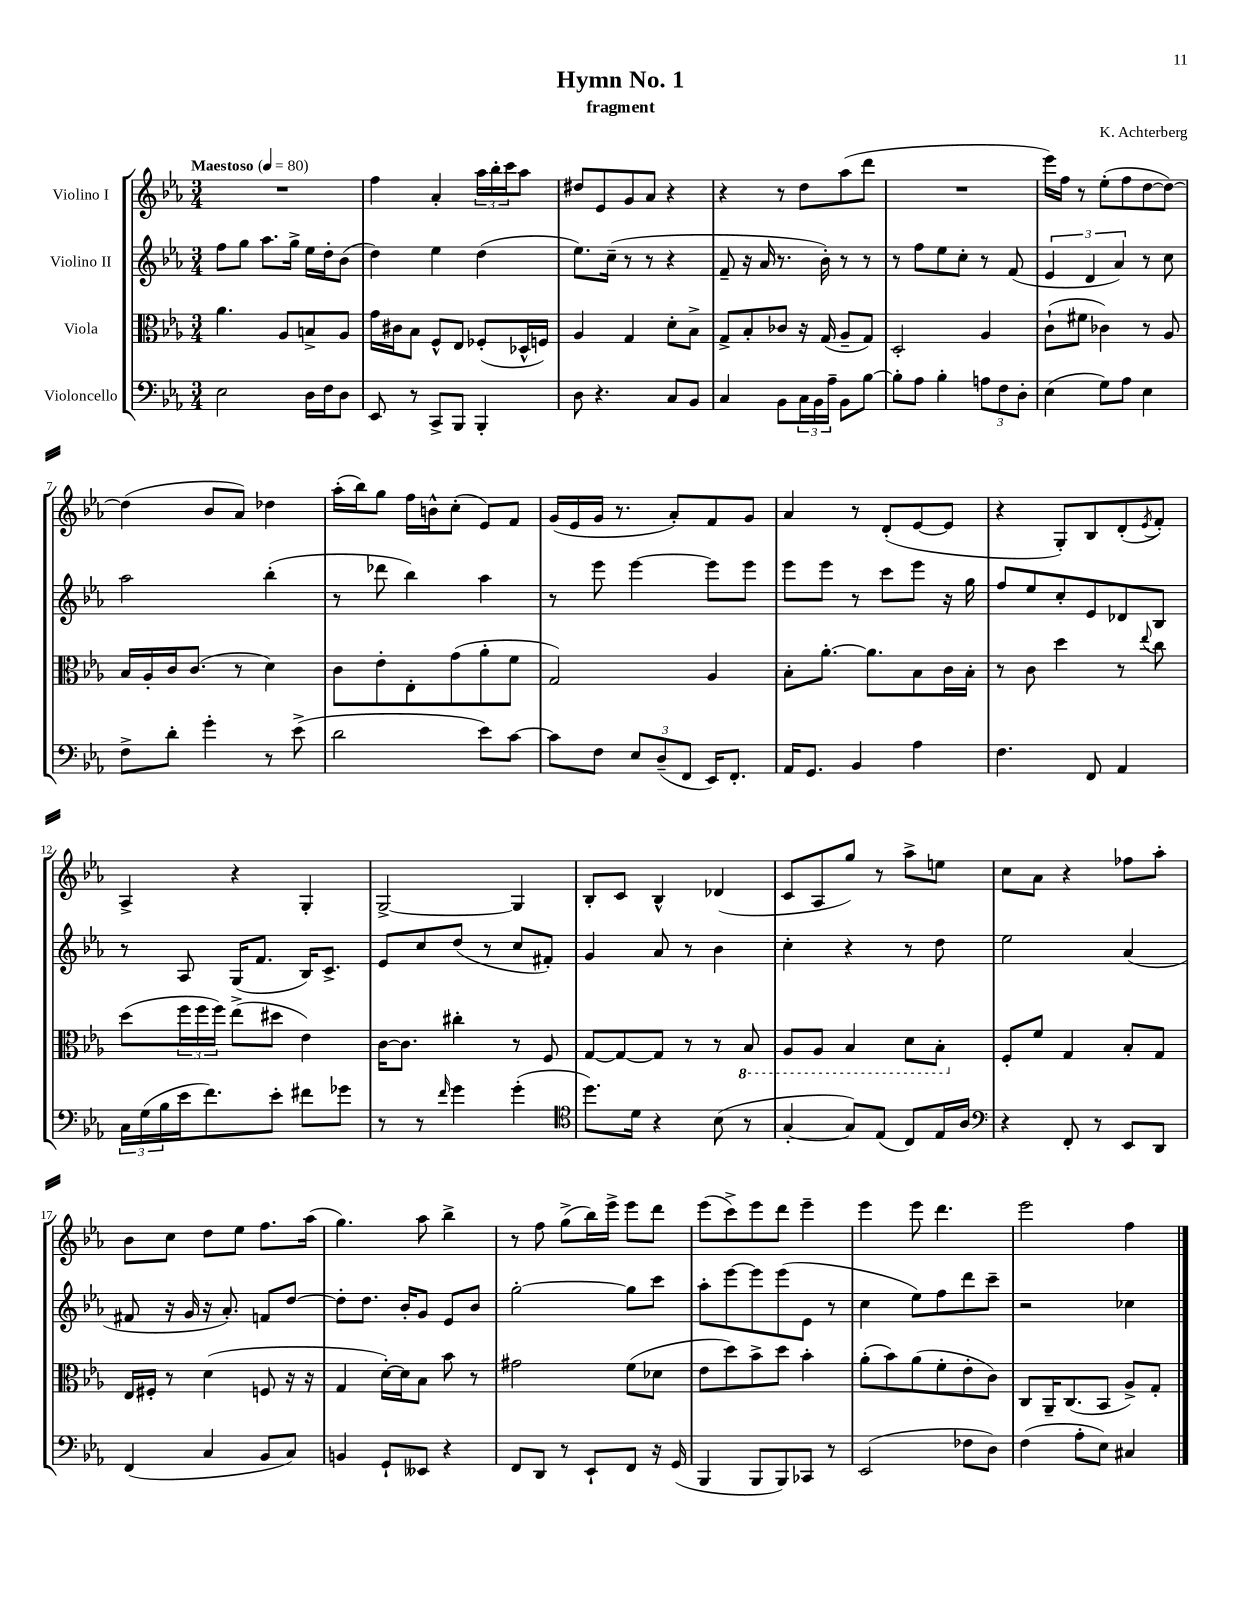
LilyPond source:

\header { title = "Hymn No. 1" composer = "K. Achterberg" subtitle = "fragment" }
<<
\new StaffGroup <<
\new Staff = "s0" \with { instrumentName = "Violino I" } {
    \clef treble \key ees \major \numericTimeSignature \time 3/4 \tempo "Maestoso" 4 = 80
    R2. |
    f''4 aes'4-. \tuplet 3/2 { aes''16 bes''16-. c'''16 } aes''8 |
    dis''8 ees'8 g'8 aes'8 r4 |
    r4 r8 d''8 aes''8( d'''8 |
    R2. |
    ees'''16) f''16 r8 ees''8-.( f''8 d''8~ d''8~) |
    d''4( bes'8 aes'8) des''4 |
    aes''16-.( bes''16) g''8 f''16 b'16-^ c''8-.( ees'8) f'8 |
    g'16( ees'16 g'16 r8. aes'8-.) f'8 g'8 |
    aes'4 r8 d'8-.( ees'8~ ees'8 |
    r4 g8-.) bes8 d'8-.( \acciaccatura { ees'8 } f'8-.) |
    aes4-> r4 g4-. |
    g2~-> g4 |
    bes8-. c'8 bes4-^ des'4( |
    c'8 aes8 g''8) r8 aes''8-> e''8 |
    c''8 aes'8 r4 fes''8 aes''8-. |
    bes'8 c''8 d''8 ees''8 f''8. aes''16( |
    g''4.) aes''8 bes''4-> |
    r8 f''8 g''8->( bes''16) ees'''16-> ees'''8 d'''8 |
    ees'''8( c'''8->) ees'''8 d'''8 ees'''4-- |
    ees'''4 ees'''8 d'''4. |
    ees'''2 f''4 \bar "|." |
}
\new Staff = "s1" \with { instrumentName = "Violino II" } {
    \clef treble \key ees \major \numericTimeSignature \time 3/4
    f''8 g''8 aes''8. g''16-> ees''16 d''16-. bes'8( |
    d''4) ees''4 d''4( |
    ees''8.) c''16--( r8 r8 r4 |
    f'8-- r16 aes'16 r8. bes'16-.) r8 r8 |
    r8 f''8 ees''8 c''8-. r8 f'8( |
    \tuplet 3/2 { ees'4 d'4 aes'4) } r8 c''8 |
    aes''2 bes''4-.( |
    r8 des'''8 bes''4) aes''4 |
    r8 ees'''8 ees'''4~ ees'''8 ees'''8 |
    ees'''8 ees'''8 r8 c'''8 ees'''8 r16 g''16 |
    f''8 ees''8 c''8-. ees'8 des'8 bes8 |
    r8 aes8 g16( f'8. bes16) c'8.-> |
    ees'8 c''8 d''8( r8 c''8 fis'8-.) |
    g'4 aes'8 r8 bes'4 |
    c''4-. r4 r8 d''8 |
    ees''2 aes'4( |
    fis'8 r16 g'16 r16 aes'8.-.) f'8 d''8~ |
    d''8-. d''8. bes'16-. g'8 ees'8 bes'8 |
    g''2~-. g''8 c'''8 |
    aes''8-. ees'''8~ ees'''8 ees'''8( ees'8 r8 |
    c''4 ees''8) f''8 d'''8 c'''8-- |
    r2 ces''4 \bar "|." |
}
\new Staff = "s2" \with { instrumentName = "Viola" } {
    \clef alto \key ees \major \numericTimeSignature \time 3/4
    aes'4. aes8 b8-> aes8 |
    g'16 cis'16 bes8 f8-^ ees8 fes8-.( des16-^ f16) |
    aes4 g4 d'8-. bes8-> |
    g8-> bes8-. ces'8 r16 g16( aes8-- g8) |
    d2-. aes4 |
    c'8-!( fis'8 ces'4) r8 aes8 |
    bes16 aes16-. c'16 c'8.( r8 d'4) |
    c'8 ees'8-. ees8-. g'8( aes'8-. f'8 |
    g2) aes4 |
    bes8-. aes'8.~-. aes'8. bes8 c'16 bes16-. |
    r8 c'8 d''4 r8 \appoggiatura { ees''8 } c''8 |
    d''8( \tuplet 3/2 { f''16 f''16 f''16) } ees''8->( dis''8 ees'4) |
    c'16~ c'8. cis''4-. r8 f8 |
    g8~ g8~ g8 r8 r8 \ottava #-1 bes,8 |
    aes,8 aes,8 bes,4 d8 bes,8-. \ottava #0 |
    f8-. f'8 g4 bes8-. g8 |
    ees16 fis16-. r8 d'4( f8 r16 r16 |
    g4 d'16~-.) d'16 bes8 bes'8 r8 |
    gis'2 f'8( des'8 |
    ees'8 d''8) bes'8-> d''8 bes'4-. |
    aes'8-.( bes'8) aes'8( f'8-. ees'8-. c'8) |
    c8 aes,16-- c8.( bes,8 aes8->) g8-. \bar "|." |
}
\new Staff = "s3" \with { instrumentName = "Violoncello" } {
    \clef bass \key ees \major \numericTimeSignature \time 3/4
    ees2 d16 f16 d8 |
    ees,8 r8 c,8-> bes,,8 bes,,4-. |
    d8 r4. c8 bes,8 |
    c4 bes,8 \tuplet 3/2 { c16 bes,16 aes16-- } bes,8 bes8~ |
    bes8-. aes8 bes4-. \tuplet 3/2 { a8 f8 d8-. } |
    ees4( g8) aes8 ees4 |
    f8-> d'8-. g'4-. r8 ees'8->( |
    d'2 ees'8) c'8~ |
    c'8 f8 \tuplet 3/2 { ees8 d8--( f,8 } ees,16) f,8.-. |
    aes,16 g,8. bes,4 aes4 |
    f4. f,8 aes,4 |
    \tuplet 3/2 { c16 g16( bes16 } ees'16 f'8.) ees'8-. fis'8 ges'8 |
    r8 r8 \grace { f'16 } g'4 g'4-.( |
    \clef tenor d''8.) d'16 r4 bes8( r8 |
    g4~-. g8) ees8( c8) ees16 aes16 |
    \clef bass r4 f,8-. r8 ees,8 d,8 |
    f,4( c4 bes,8 c8) |
    b,4 g,8-! eeses,8 r4 |
    f,8 d,8 r8 ees,8-! f,8 r16 g,16( |
    bes,,4 bes,,8 bes,,8) ces,8 r8 |
    ees,2( fes8 d8) |
    f4( aes8-. ees8) cis4 \bar "|." |
}
>>
>>
